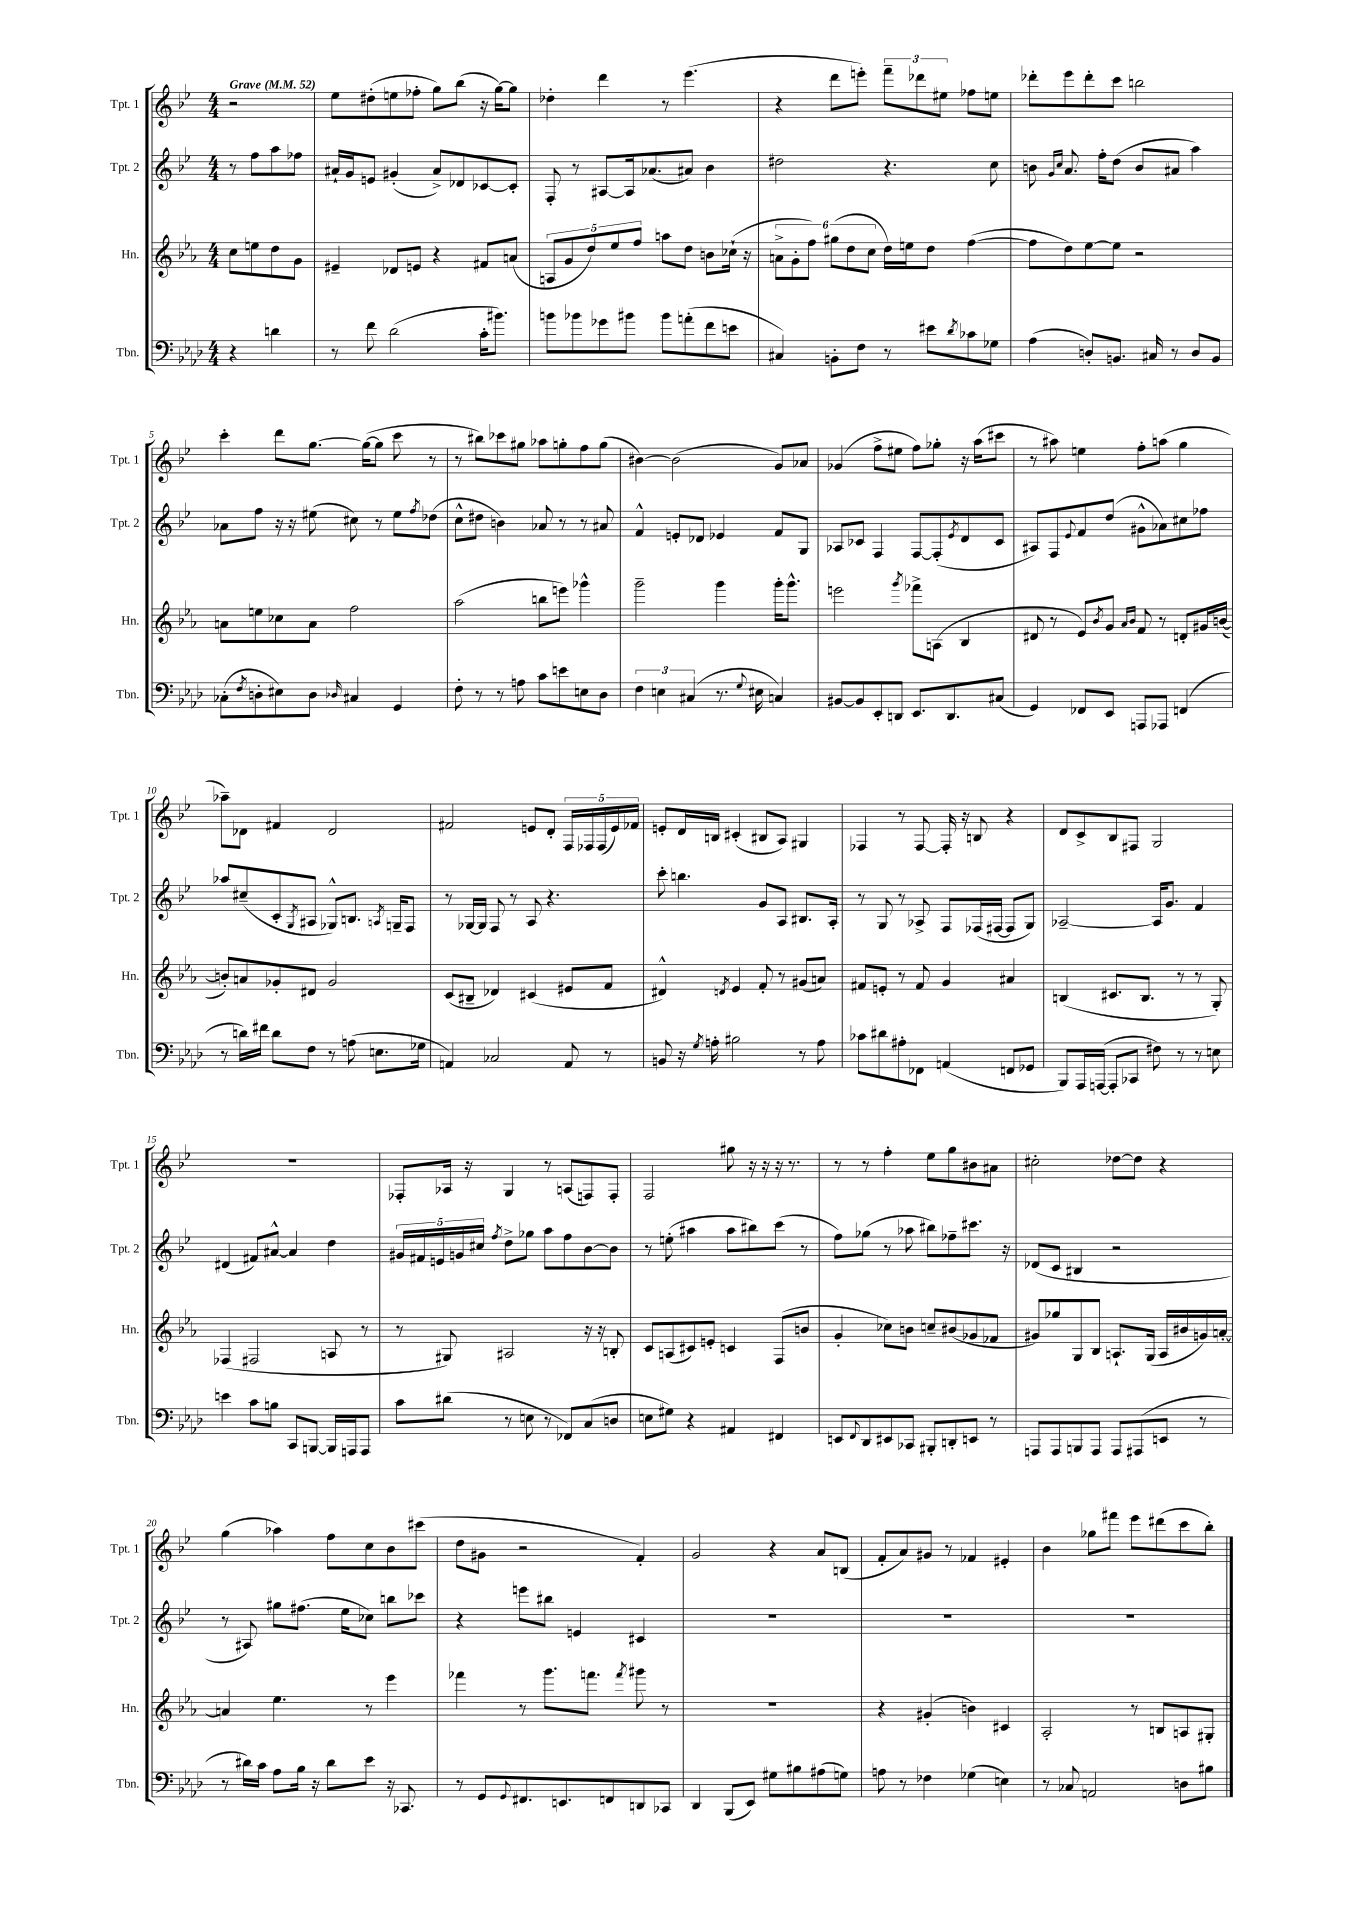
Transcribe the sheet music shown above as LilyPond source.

<<
\new StaffGroup <<
\new Staff = "s0" \with { instrumentName = "Tpt. 1" shortInstrumentName = "Tpt. 1" } {
    \clef treble \key bes \major \numericTimeSignature \time 4/4 \partial 2 \tempo "Grave" 4 = 52
    r2 |
    ees''8 dis''8-.( e''8 fes''8-. g''8) bes''8( r16 g''16~) g''8 |
    des''4-. d'''4 r8 ees'''4.( |
    r4 d'''8 e'''8-.) \tuplet 3/2 { f'''8-- des'''8 eis''8 } fes''8 e''8 |
    des'''8-. ees'''8 des'''8-. c'''8 b''2 |
    c'''4-. d'''8 g''8.~ g''16~( g''8 c'''8 r8 |
    r8 bis''8) ces'''8 gis''8 aes''8 g''8-. f''8 g''8( |
    bis'4~) bis'2( g'8) aes'8 |
    ges'4( f''8-> eis''8 f''8) ges''8-. r16 a''16( cis'''8 |
    r8 ais''8) e''4 f''8-. a''8( g''4 |
    aes''8--) des'8 fis'4 des'2 |
    fis'2 e'8 d'8-. \tuplet 5/4 { f16 fes16 fes16( e'16) fes'16 } |
    e'8-. d'16 b16 cis'4-.( bis8 a8) gis4 |
    fes4 r8 fes8~ fes16-. r16 b8 r4 |
    d'8 c'8-> bes8 fis8 g2 |
    R1 |
    fes8-. aes16 r16 g4 r8 a8( f8) f8-. |
    f2 gis''8 r16 r16 r16 r8. |
    r8 r8 f''4-. ees''8 g''8 bis'8 ais'8 |
    cis''2-. des''8~ des''8 r4 |
    g''4( aes''4) f''8 c''8 bes'8 cis'''8( |
    d''8 gis'8 r2 f'4-.) |
    g'2 r4 a'8 b8( |
    f'8-. a'8) gis'8 r8 fes'4 eis'4-. |
    bes'4 ges''8 fis'''8 ees'''8 dis'''8( c'''8 bes''8-.) \bar "|." |
}
\new Staff = "s1" \with { instrumentName = "Tpt. 2" shortInstrumentName = "Tpt. 2" } {
    \clef treble \key bes \major \numericTimeSignature \time 4/4 \partial 2
    r8 f''8 a''8 fes''8 |
    ais'16-! g'16 e'8 gis'4-.( ais'8->) des'8 ces'8~ ces'8-. |
    f8-. r8 ais8~ ais16 aes'8.( ais'8) bes'4 |
    dis''2 r4. c''8 |
    b'8 \grace { g'16 c''16 } a'8. f''16-. d''8( b'8 ais'8 a''4) |
    aes'8 f''8 r16 r16 eis''8( cis''8) r8 eis''8 \acciaccatura { f''8 } des''8( |
    c''8-^ dis''8 b'4) aes'8 r8 r8 ais'8 |
    f'4-^ e'8-. des'8 ees'4 f'8 g8 |
    aes8 ces'8 f4 f8~ f8-.( \acciaccatura { ees'8 } d'8 ces'8 |
    ais8) f8 \appoggiatura { ees'8 } f'8 d''8( gis'8-^ aes'8) cis''8 fes''8 |
    aes''8 cis''8--( c'8-. \acciaccatura { g8 } ais8 ges8-^) b8. \acciaccatura { a8 } g16-- f8 |
    r8 ges16~ ges16 f8 r8 a8 r4. |
    c'''8-. b''4. g'8 a8 bis8. a16-. |
    r8 g8 r8 aes8-> f8 fes16( fis16~ fis8 g8) |
    aes2~-- aes16 g'8. f'4 |
    dis'4( fis'8) ais'8~-^ ais'4 d''4 |
    \tuplet 5/4 { gis'16 fis'16 e'16 g'16 cis''16 } \acciaccatura { f''8 } d''8-> ges''8 a''8 f''8 bes'8~ bes'8 |
    r8 e''8-.( ais''4 ais''8 bis''8) c'''8( r8 |
    f''8) ges''8( r8 aes''8 bis''8) fes''8-- cis'''8. r16 |
    des'8( c'8 bis4 r2 |
    r8 ais8) gis''8 fis''8.( ees''16 ces''8) b''8 ces'''8 |
    r4 e'''8 bis''8 e'4 cis'4 |
    R1 |
    R1 |
    R1 \bar "|." |
}
\new Staff = "s2" \with { instrumentName = "Hn." shortInstrumentName = "Hn." } {
    \clef treble \key ees \major \numericTimeSignature \time 4/4 \partial 2
    c''8 e''8 d''8 g'8 |
    eis'4-- des'8 e'8 r4 fis'8 a'8( |
    \tuplet 5/4 { a8 g'8 d''8) ees''8 f''8 } a''8 d''8 b'8 ces''16-!( r16 |
    \tuplet 6/4 { a'8-> g'8-. f''8) gis''8( d''8 c''8 } d''16) e''16 d''8 f''4~( |
    f''8 d''8) ees''8~ ees''8 r2 |
    a'8 e''8 ces''8 a'8 f''2 |
    aes''2( b''8 e'''8) ges'''4-^ |
    g'''2-- g'''4 g'''16-. g'''8.-^ |
    e'''2 \acciaccatura { g'''8 } fes'''8-> a8( bes4 |
    dis'8 r8 ees'8) \acciaccatura { bes'8 } g'8 \grace { aes'16 bes'16 } f'8 r8 d'8-. gis'16 b'16~( |
    b'8-.) a'8 ges'8-. dis'8 ges'2 |
    c'8( bis8-- des'4) cis'4( eis'8 f'8 |
    dis'4-^) \acciaccatura { d'8 } ees'4 f'8-. r8 gis'8( a'8) |
    fis'8 e'8-. r8 fis'8 g'4 ais'4 |
    b4( cis'8. b8. r8 r8 g8-.) |
    fes4( fis2 a8 r8 |
    r8 gis8) ais2 r16 r16 b8-. |
    c'8 a8( cis'8) e'8-. c'4 f8( b'8 |
    g'4-. ces''8) b'8 c''8-- bis'8( ges'8 fes'8 |
    gis'8) ges''8 g8 bes8 a8.-! g16( a16 bis'16 g'16) a'16~-. |
    a'4 ees''4. r8 ees'''4 |
    fes'''4 r8 g'''8. f'''8. \acciaccatura { f'''8 } gis'''8 r8 |
    R1 |
    r4 gis'4-.( b'4) cis'4 |
    aes2-. r8 b8 a8 gis8-. \bar "|." |
}
\new Staff = "s3" \with { instrumentName = "Tbn." shortInstrumentName = "Tbn." } {
    \clef bass \key aes \major \numericTimeSignature \time 4/4 \partial 2
    r4 d'4 |
    r8 f'8 des'2( c'16-. bis'8.) |
    b'8 bes'8 ges'8 bis'8 bis'8 a'8-.( f'8 e'8 |
    cis4) b,8-. f8 r8 eis'8 \acciaccatura { des'8 } ces'8 ges8 |
    aes4( d8-.) b,8. cis16 r8 d8 b,8 |
    ces8-.( \acciaccatura { f8 } d8-. eis8) d8 \grace { des16 } cis4 g,4 |
    f8-. r8 r8 a8 c'8 e'8 e8 des8 |
    \tuplet 3/2 { f4 e4 cis4( } r8. \appoggiatura { g8 } eis16 c4) |
    bis,8~ bis,8 ees,8-. d,8 ees,8. d,8. cis8( |
    g,4) fes,8 ees,8 a,,8 aes,,8 f,4( |
    r8 d'16) fis'16 d'8 f8 r8 a8( e8. ges16 |
    a,4) ces2 a,8 r8 |
    b,8 r16 \acciaccatura { g8 } a16-. bis2 r8 a8 |
    ces'8 dis'8 ais8-. fes,8 a,4( f,8 ges,8 |
    bes,,8) aes,,16 a,,16~( a,,8-. ces,8 fis8) r8 r8 e8 |
    e'4 c'8 b8 c,8 b,,8~ b,,16 a,,16 a,,8 |
    c'8 dis'8( r8 e8 r8 fes,8) c8( d8 |
    e8 gis8) r4 ais,4 fis,4 |
    e,8 \appoggiatura { f,8 } des,8 eis,8 ces,8 bis,,8-. d,8-. e,8 r8 |
    a,,8 a,,8 b,,8 a,,8 a,,8 ais,,8( e,8 r8 |
    r8 dis'16) c'16 aes8 bes16 r16 dis'8 ees'8 r16 ces,8. |
    r8 g,8 \appoggiatura { g,8 } fis,8. e,8. f,8 d,8 ces,8 |
    des,4 bes,,8( ees,8) gis8 bis8 ais8( g8) |
    a8 r8 fes4 ges4( e4) |
    r8 ces8 a,2 d8 bis8 \bar "|." |
}
>>
>>
